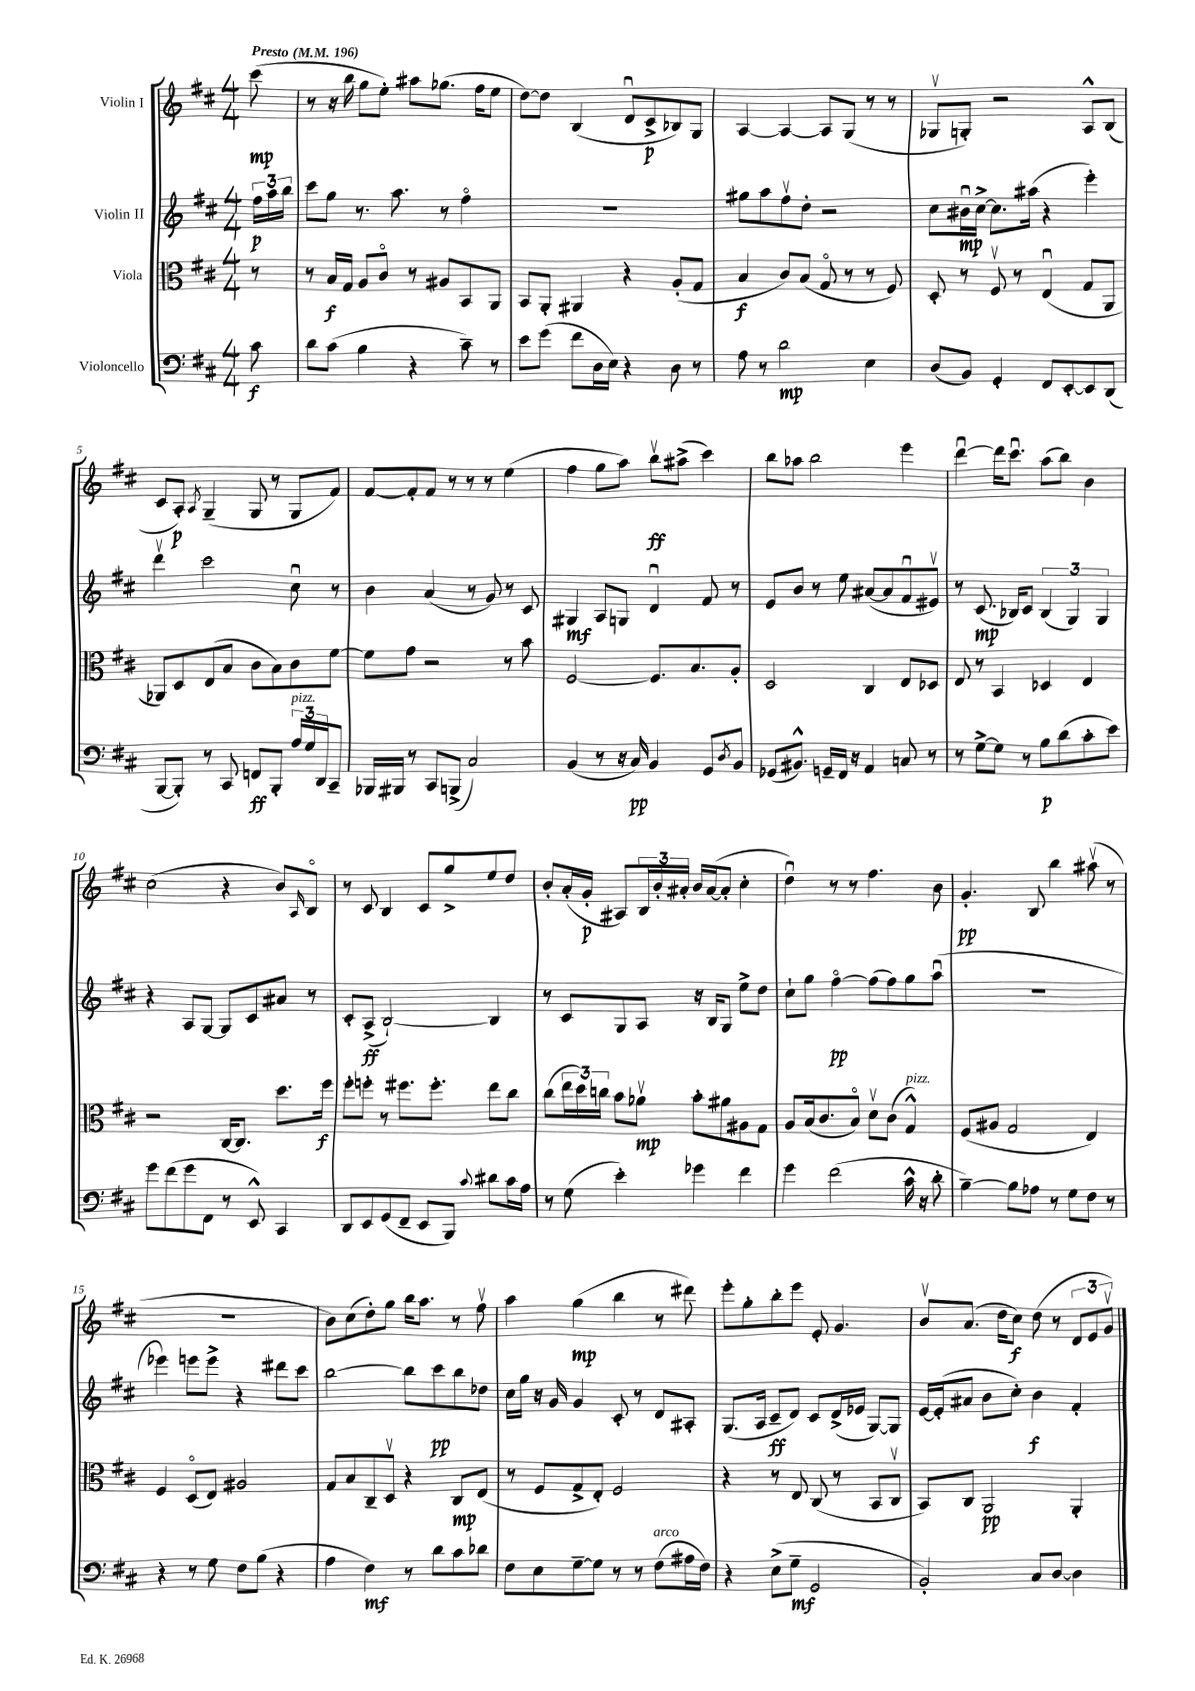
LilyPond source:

<<
\new StaffGroup <<
\new Staff = "s0" \with { instrumentName = "Violin I" } {
    \clef treble \key d \major \numericTimeSignature \time 4/4 \partial 8 \tempo "Presto" 4 = 196
    cis'''8\mp( |
    r8 r16 b''16 g''8 e''8-.) ais''8 ges''8.( fis''16 e''8 |
    d''8~) d''8 b4( d'8\downbow cis'8->\p bes8) g8 |
    a4~ a4~ a8 g8( r8 r8 |
    ges8\upbow g8-.) r2 a8-^ b8( |
    cis'8 a8-.\p) \acciaccatura { a8 } g4--( g8 r8 g8 fis'8) |
    fis'8~ fis'8-. fis'8 r8 r8 r8 e''4( |
    fis''4 g''8 a''8) b''8\upbow\ff ais''8->( cis'''4) |
    b''8 aes''8 b''2 e'''4 |
    d'''4~\downbow d'''16 cis'''8.\downbow a''8( b''8) b'4 |
    cis''2( r4 b'8) \grace { a16 } b8\flageolet |
    r8 cis'8 b4 cis'8 g''8-> e''8 d''8 |
    b'8-. a'16-.( g'16-.\p ais8) \tuplet 3/2 { b16 b'16-. ais'16-. } b'16 ais'16~( ais'8-. cis''4-. |
    d''4\downbow) r8 r8 fis''4. b'8 |
    g'4.-.\pp b8 b''4 ais''8\upbow( r8 |
    R1 |
    b'8) cis''8( d''8-.) g''8 b''16 a''8. r8 fis''8\upbow |
    a''4 g''4\mp( b''4 r8 dis'''8) |
    e'''8-. g''8-. b''8-. e'''8 e'8-. g'4. |
    b'8\upbow a'8.( d''16 cis''8\f) d''8( r8 \tuplet 3/2 { d'8 e'8 g'8\upbow) } \bar "|." |
}
\new Staff = "s1" \with { instrumentName = "Violin II" } {
    \clef treble \key d \major \numericTimeSignature \time 4/4 \partial 8
    \tuplet 3/2 { fis''16\p a''16 b''16 } |
    cis'''8 g''8 r8. a''8. r8 fis''4\flageolet |
    R1 |
    gis''8 a''8 fis''8\upbow d''8-. r2 |
    cis''8 bis'16\downbow\mp cis''16~-> cis''8. ais''16( r4 e'''4-.) |
    d'''4\upbow cis'''2 cis''8\downbow r8 |
    b'4 a'4( r8 g'8) r8 cis'8 |
    gis4\mf a8 g8 d'4\downbow fis'8 r8 |
    e'8 b'8 r8 e''8 ais'8~( ais'8 fis'8\downbow eis'8\upbow) |
    r8 cis'8.\mp( bes16) cis'8 \tuplet 3/2 { bes4( g4) g4 } |
    r4 a8 g8~ g8 cis'8 ais'8 r8 |
    cis'8-. a8->\ff( b2~-!) b4 |
    r8 cis'8 g8 a8 r16 b16 g8 e''8-> d''8 |
    cis''8-! g''8 fis''4~\flageolet\pp fis''8( fis''8) g''8 a''8\downbow( |
    R1 |
    ees'''4) e'''8 e'''8-> r4 dis'''8 cis'''8 |
    b''2~ b''8 cis'''8\pp b''8 des''8 |
    cis''16 g''16 r16 g'16 g'4 cis'8-. r8 d'8 ais8-. |
    g8.( a16 cis'8--\ff d'8) cis'8 d'16->( ees'16 g8~) g8 |
    e'16~ e'16-.( ais'8 b'8 cis''8-.) b'4\f fis'4-. \bar "|." |
}
\new Staff = "s2" \with { instrumentName = "Viola" } {
    \clef alto \key d \major \numericTimeSignature \time 4/4 \partial 8
    r8 |
    r8 b16\f g16 a8 cis'8\flageolet r8 ais8 b,8 a,8 |
    b,8 a,8-. ais,4 r4 a8-.( g8 |
    b4\f cis'8) b8( g8\flageolet r8 r8 fis8) |
    d8-. r8 fis8\upbow r8 e4\downbow( g8 a,8 |
    aes,8) d8 e8( b8 cis'8 b8) cis'8 fis'8~ |
    fis'8 g'8 r2 r8 b'8 |
    fis2~ fis8. b8. a8-. |
    d2 cis4 e8 des8 |
    e8 r8 b,4 des4 e4 |
    r2 cis16~ cis8. d''8. fis''16\f |
    fis''8-. f''8-. r8 fis''8. fis''8.-. e''8 cis''8 |
    cis''8( \tuplet 3/2 { e''16 d''16) c''16 } b'8 aes'8\upbow\mp b'8-. ais'8 ais8 g8 |
    a8 b16( cis'8. b8\flageolet) d'8\upbow cis'8( g4-^^\markup { \italic "pizz." }) |
    fis8( ais8 g2 e4) |
    fis4 d8\flageolet( e8) ais2 |
    g8 b8 cis8-- d8\upbow r4 cis8\mp e8( |
    r8 fis8 g8-> e8-.) fis2 |
    r4 r8 e8 cis8( r8 b,8 cis8\upbow |
    b,8) cis8 a,2\pp a,4-. \bar "|." |
}
\new Staff = "s3" \with { instrumentName = "Violoncello" } {
    \clef bass \key d \major \numericTimeSignature \time 4/4 \partial 8
    cis'8\f |
    d'8 cis'8( b4 r4 cis'8--) r8 |
    e'8 g'8( fis'8 d16 e16) r4 d8 r8 |
    a8 r8 d'2\mp e4 |
    d8( b,8) g,4-. fis,8 e,8~-. e,8 d,8( |
    b,,8~ b,,8-.) r8 cis,8 f,8\ff b,,8-. \tuplet 3/2 { a16^\markup { \italic "pizz." } g16 d,16 } cis,8-- |
    bes,,16 bis,,16 r8 cis,8 b,,8->( cis2) |
    b,4( r8 r16 cis16\pp) b,4 g,8 \acciaccatura { d8 } b,8 |
    ges,8( bis,8.-^) g,16-- fis,16 r16 a,4 c8 r8 |
    r8 g8~-> g8 r8 b8\p d'8( cis'8-. e'8) |
    g'8 fis'8( g'8 fis,8 r8 e,8-^) cis,4 |
    d,8 e,8 g,8( fis,8-- e,8 b,,8) \appoggiatura { cis'8 } dis'8 cis'16 a16 |
    r8 g8( e'4-.) ges'4 fis'4 |
    g'4 fis'2( cis'16-^ r16 d'8-. |
    b4~--) b8 aes8 r8 g8 fis8 r8 |
    r4 r8 g8 fis8 b8( r4 |
    a4 fis4\mf) r8 d'8 cis'8 des'8 |
    fis8 e8 g8~-- g8 r8 r8 fis8^\markup { \italic "arco" }( ais16 fis16) |
    r4 e8->( g8--\mf g,2 |
    b,2-.) cis8 d8~ d4 \bar "|." |
}
>>
>>
